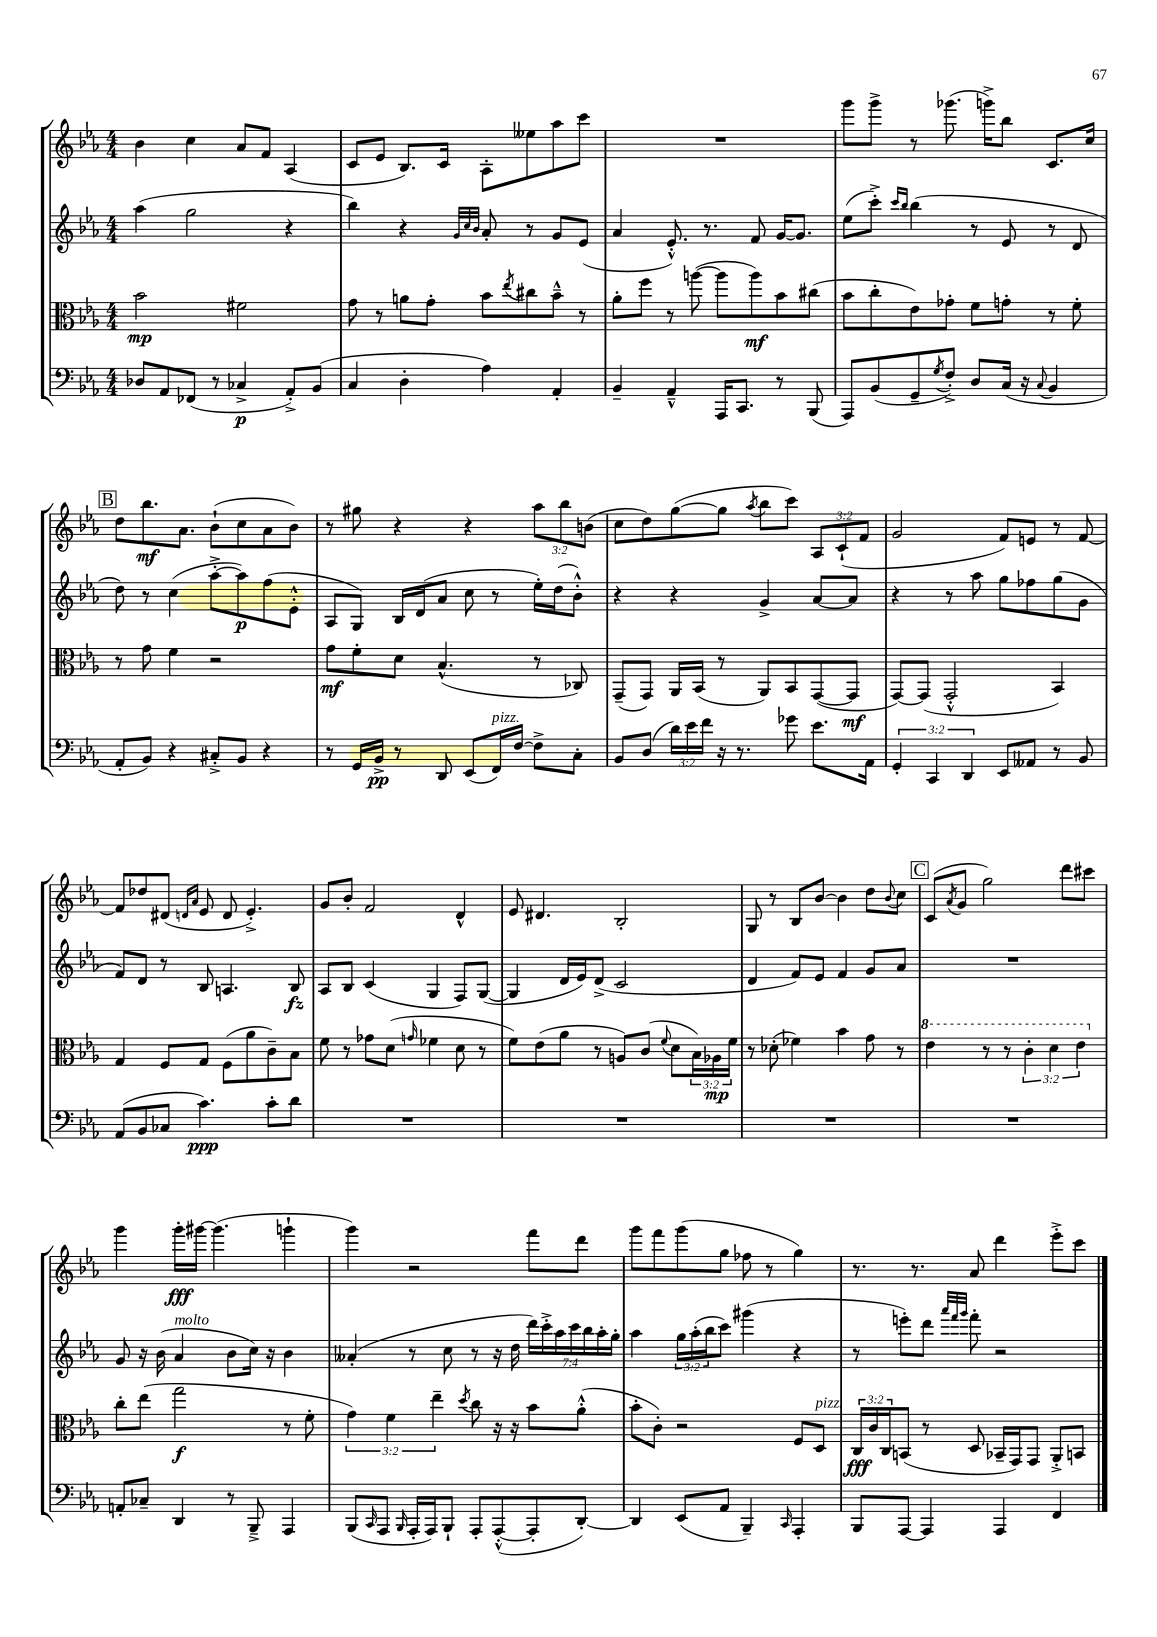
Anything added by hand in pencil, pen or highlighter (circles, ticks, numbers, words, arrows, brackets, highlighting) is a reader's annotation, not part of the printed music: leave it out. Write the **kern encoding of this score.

**kern	**dynam	**kern	**dynam	**kern	**dynam	**kern	**dynam
*part4	*part4	*part3	*part3	*part2	*part2	*part1	*part1
*staff4	*staff4	*staff3	*staff3	*staff2	*staff2	*staff1	*staff1
*clefF4	*	*clefC3	*	*clefG2	*	*clefG2	*
*k[b-e-a-]	*	*k[b-e-a-]	*	*k[b-e-a-]	*	*k[b-e-a-]	*
*M4/4	*	*M4/4	*	*M4/4	*	*M4/4	*
=92	=92	=92	=92	=92	=92	=92	=92
8D-X/L	.	2b-\	mp	(4aa-\	.	4b-\	.
8AA-/	.	.	.	.	.	.	.
(8FF-X/J	.	.	.	2gg\	.	4cc\	.
8r	.	.	.	.	.	.	.
4C-X^/	p	2f#X\	.	.	.	8a-/L	.
.	.	.	.	.	.	8f/J	.
8AA-'^/L)	.	.	.	4r	.	(4A-/	.
(8BB-/J	.	.	.	.	.	.	.
=93	=93	=93	=93	=93	=93	=93	=93
4C/	.	8g\	.	4bb-\)	.	8c/L	.
.	.	8r	.	.	.	8e-/J	.
4D'\	.	8an\L	.	4r	.	8.B-/L)	.
.	.	8g'\J	.	.	.	.	.
.	.	.	.	.	.	16c/Jk	.
.	.	.	.	32qqg/LLL	.	.	.
.	.	.	.	32qqcc/	.	.	.
.	.	.	.	32qqb-/JJJ	.	.	.
4A-\)	.	8b-\L	.	8a-'/	.	8A-'\L	.
.	.	8qee-/	.	.	.	.	.
.	.	8cc#X\	.	8r	.	8ee--X\	.
4AA-'/	.	8b-~^^\J	.	8g/L	.	8aa-\	.
.	.	8r	.	(8e-/J	.	8ccc\J	.
=94	=94	=94	=94	=94	=94	=94	=94
4BB-~/	.	8a-'\L	.	4a-/	.	1r	.
.	.	8ff\J	.	.	.	.	.
4AA-~^^/	.	8r	.	8.e-'^^/)	.	.	.
.	.	([8aan\	.	.	.	.	.
.	.	.	.	8.r	.	.	.
16AAA-/KL	.	8aa\L]	.	.	.	.	.
8.CC/J	.	.	.	.	.	.	.
.	.	8aa\)	mf	8f/	.	.	.
8r	.	8b-\	.	[16g/KL	.	.	.
.	.	.	.	8.g/J]	.	.	.
(8BBB-/	.	(8cc#X\J	.	.	.	.	.
=95	=95	=95	=95	=95	=95	=95	=95
8AAA-/L)	.	8b-\L	.	(8ee-\L	.	8ggg\L	.
(8BB-/	.	8cc'\	.	8ccc'^\J)	.	8ggg^\J	.
.	.	.	.	16qqccc/LL	.	.	.
.	.	.	.	16qqbb-/JJ	.	.	.
8GG~/	.	8e-\)	.	(4bb-\	.	8r	.
8qG/	.	.	.	.	.	.	.
8F'^/J)	.	8g-X'\J	.	.	.	(8.ggg-X\	.
8D/L	.	8f\L	.	8r	.	.	.
.	.	.	.	.	.	16gggn^\KL)	.
(16C/Jk	.	8gn'\J	.	8e-/	.	8bb-\J	.
16r	.	.	.	.	.	.	.
8qqC/	.	.	.	.	.	.	.
4BB-/	.	8r	.	8r	.	8.c/L	.
.	.	8f'\	.	8d/	.	.	.
.	.	.	.	.	.	16cc/Jk	.
!!LO:LB:g=z
!!LO:REH:place=s1:t=B
=96	=96	=96	=96	=96	=96	=96	=96
8AA-'/L	.	8r	.	8dd\)	.	8dd\L	.
8BB-/J)	.	8g\	.	8r	.	8.bb-\	mf
4r	.	4f\	.	(4cc\	.	.	.
.	.	.	.	.	.	8.a-\J	.
8C#X'^/L	.	2r	.	[8aa-'^\L	.	(8b-`\L	.
8BB-/J	.	.	.	8aa-\])	p	8cc\	.
4r	.	.	.	(8ff\	.	8a-\	.
.	.	.	.	8e-'^^\J	.	8b-\J)	.
=97	=97	=97	=97	=97	=97	=97	=97
8r	.	8g\L	mf	8A-/L	.	8r	.
16GG/LL	.	8f'\	.	8G/J)	.	8gg#X\	.
16BB-^/JJ	pp	.	.	.	.	.	.
8r	.	8d\J	.	16B-/LL	.	4r	.
.	.	.	.	(16d/J	.	.	.
8DD/	.	(4.B-^^/	.	8a-/J	.	.	.
(8EE-/L	.	.	.	8cc\	.	4r	.
!LO:TX:a:i:t=pizz.	!	!	!	!	!	!	!
16FF/L)	.	.	.	8r	.	.	.
[16F/JJ	.	.	.	.	.	.	.
8F^\L]	.	8r	.	16ee-'\LL)	.	12aa-\L	.
.	.	.	.	(16dd\J	.	.	.
.	.	.	.	.	.	12bb-\	.
8C'\J	.	8C-X/)	.	8b-'^^\J)	.	.	.
.	.	.	.	.	.	(12bn\J	.
=98	=98	=98	=98	=98	=98	=98	=98
8BB-/L	.	(8GG~/L	.	4r	.	8cc\L	.
(8D/J	.	8GG/J)	.	.	.	8dd\)	.
24d\LL)	.	16AA-/LL	.	4r	.	([8gg\	.
24e-\	.	.	.	.	.	.	.
.	.	(16BB-/JJ	.	.	.	.	.
24f\JJ	.	.	.	.	.	.	.
16r	.	8r	.	.	.	8gg\J]	.
8.r	.	.	.	.	.	.	.
.	.	.	.	.	.	8qaa-/	.
.	.	8AA-/L)	.	4g^/	.	8bb-\L	.
8g-X\	.	8BB-/	.	.	.	8ccc\J)	.
8.e-\L	.	([8GG/	.	[8a-/L	.	12A-/L	.
.	.	.	.	.	.	(12c`/	.
.	.	8GG/J]	mf	8a-/J]	.	.	.
.	.	.	.	.	.	12f/J	.
16AA-\Jk	.	.	.	.	.	.	.
=99	=99	=99	=99	=99	=99	=99	=99
6GG'/	.	[8GG/L)	.	4r	.	2g/	.
.	.	(8GG/J]	.	.	.	.	.
6CC/	.	.	.	.	.	.	.
.	.	2GG'^^/	.	8r	.	.	.
6DD/	.	.	.	.	.	.	.
.	.	.	.	8aa-\	.	.	.
8EE-/L	.	.	.	8gg\L	.	8f/L)	.
8AA--X/J	.	.	.	8ff-X\	.	8en/J	.
8r	.	4BB-/)	.	(8gg\	.	8r	.
8BB-/	.	.	.	8g\J	.	[8f/	.
!!LO:LB:g=z
=100	=100	=100	=100	=100	=100	=100	=100
(8AA-/L	.	4G/	.	8f/L)	.	8f/L]	.
8BB-/	.	.	.	8d/J	.	8dd-X/	.
8C-X/J	.	8F/L	.	8r	.	(8d#X/J	.
.	.	.	.	.	.	16qqdn/LL	.
.	.	.	.	.	.	16qqa-/JJ	.
4.c\)	ppp	8G/J	.	8B-/	.	8e-/	.
.	.	(8F\L	.	4.An/	.	8d/	.
.	.	8a-\	.	.	.	4.e-'^/)	.
8c'\L	.	8c~\)	.	.	.	.	.
8d\J	.	8B-\J	.	8B-/	fz	.	.
=101	=101	=101	=101	=101	=101	=101	=101
1r	.	8f\	.	8A-/L	.	8g/L	.
.	.	8r	.	8B-/J	.	8b-'/J	.
.	.	8g-X\L	.	(4c/	.	2f/	.
.	.	(8d\J	.	.	.	.	.
.	.	16qqgn/	.	.	.	.	.
.	.	4f-X\	.	4G/	.	.	.
.	.	8d\	.	8F/L)	.	4d^^/	.
.	.	8r	.	([8G/J	.	.	.
=102	=102	=102	=102	=102	=102	=102	=102
1r	.	8f\L)	.	4G/]	.	8e-/	.
.	.	(8e-\	.	.	.	4.d#X/	.
.	.	8a-\J	.	16d/LL	.	.	.
.	.	.	.	16e-/J)	.	.	.
.	.	8r	.	(8d^/J	.	.	.
.	.	8An/L)	.	2c/	.	2B-'/	.
.	.	(8c/J	.	.	.	.	.
.	.	8qqf/	.	.	.	.	.
.	.	8d\L	.	.	.	.	.
.	.	24B-\L)	.	.	.	.	.
.	.	24A-X\	mp	.	.	.	.
.	.	24f\JJ	.	.	.	.	.
=103	=103	=103	=103	=103	=103	=103	=103
1r	.	8r	.	4d/	.	8G/	.
.	.	(8d-X'\	.	.	.	8r	.
.	.	4f-X\)	.	8f/L)	.	8B-/L	.
.	.	.	.	8e-/J	.	[8b-/J	.
.	.	4b-\	.	4f/	.	4b-\]	.
.	.	8g\	.	8g/L	.	8dd\L	.
.	.	.	.	.	.	8qqb-/	.
.	.	8r	.	8a-/J	.	8cc\J	.
!!LO:REH:place=s1:t=C
=104	=104	=104	=104	=104	=104	=104	=104
*	*	*8va	*	*	*	*	*
1r	.	4ee-\	.	1r	.	(8c/L	.
.	.	.	.	.	.	8qa-/	.
.	.	.	.	.	.	8g/J	.
.	.	8r	.	.	.	2gg\)	.
.	.	8r	.	.	.	.	.
.	.	6cc'\	.	.	.	.	.
.	.	6dd\	.	.	.	.	.
.	.	.	.	.	.	8ddd\L	.
.	.	6ee-\	.	.	.	.	.
.	.	.	.	.	.	8ccc#X\J	.
!!LO:LB:g=z
=105	=105	=105	=105	=105	=105	=105	=105
*	*	*X8va	*	*	*	*	*
8AAn'/L	.	8cc'\L	.	8g/	.	4ggg\	.
8C-X~/J	.	(8ee-\J	.	16r	.	.	.
.	.	.	.	(16b-\	.	.	.
!	!	!	!	!LO:TX:a:i:t=molto	!	!	!
4DD/	.	2gg\	f	4a-/	.	16ggg'\LL	fff
.	.	.	.	.	.	[16ggg#X\JJ	.
.	.	.	.	.	.	(4.ggg#\]	.
8r	.	.	.	8b-\L	.	.	.
8BBB-~^/	.	.	.	16cc\Jk)	.	.	.
.	.	.	.	16r	.	.	.
4AAA-/	.	8r	.	4b-\	.	4gggn`\	.
.	.	8f'\	.	.	.	.	.
=106	=106	=106	=106	=106	=106	=106	=106
(8BBB-/L	.	6g\)	.	(4a--X'/	.	4ggg\)	.
16qqCC/	.	.	.	.	.	.	.
8AAA-/J	.	.	.	.	.	.	.
.	.	6f\	.	.	.	.	.
16qqBBB-/	.	.	.	.	.	.	.
16AAA-'/LL	.	.	.	8r	.	2r	.
16AAA-/J)	.	.	.	.	.	.	.
.	.	6ee-~\	.	.	.	.	.
8BBB-`/J	.	.	.	8cc\	.	.	.
.	.	8qdd/	.	.	.	.	.
8AAA-'/L	.	8cc\	.	8r	.	.	.
([8AAA-'^^/	.	16r	.	16r	.	.	.
.	.	16r	.	16dd\	.	.	.
8AAA-'/]	.	8b-\L	.	28ddd\LL)	.	8fff\L	.
.	.	.	.	28ccc'^\	.	.	.
.	.	.	.	28aa-\	.	.	.
.	.	.	.	28ccc\	.	.	.
[8DD'/J)	.	(8a-'^^\J	.	.	.	8ddd\J	.
.	.	.	.	28bb-\	.	.	.
.	.	.	.	28aa-'\	.	.	.
.	.	.	.	28gg'\JJ	.	.	.
=107	=107	=107	=107	=107	=107	=107	=107
4DD/]	.	8b-'\L	.	4aa-\	.	8ggg\L	.
.	.	8c'\J)	.	.	.	8fff\	.
(8EE-/L	.	2r	.	24gg\LL	.	(8ggg\	.
.	.	.	.	(24aa-'\	.	.	.
.	.	.	.	24bb-\J	.	.	.
8AA-/J	.	.	.	8ccc\J)	.	8gg\J	.
4BBB-~/)	.	.	.	(4ggg#X\	.	8ff-X\	.
.	.	.	.	.	.	8r	.
16qqCC/	.	.	.	.	.	.	.
4AAA-'/	.	8F/L	.	4r	.	4gg\)	.
!	!	!LO:TX:a:i:t=pizz.	!	!	!	!	!
.	.	8D/J	.	.	.	.	.
=108	=108	=108	=108	=108	=108	=108	=108
8BBB-/L	.	24C/LL	fff	8r	.	8.r	.
.	.	24c/	.	.	.	.	.
.	.	24C/J	.	.	.	.	.
[8AAA-/J	.	(8BBn/J	.	8eeen'\L)	.	.	.
.	.	.	.	.	.	8.r	.
4AAA-/]	.	8r	.	8ddd\J	.	.	.
.	.	.	.	32qqaaa-/LLL	.	.	.
.	.	.	.	32qqfff/	.	.	.
.	.	.	.	32qqggg/JJJ	.	.	.
.	.	8D/	.	8fff'\	.	8a-/	.
4AAA-/	.	16BB-X~/LL	.	2r	.	4ddd\	.
.	.	16GG/J)	.	.	.	.	.
.	.	8GG/J	.	.	.	.	.
4FF/	.	8AA-'^/L	.	.	.	8eee-'^\L	.
.	.	8BBn/J	.	.	.	8ccc\J	.
==	==	==	==	==	==	==	==
*-	*-	*-	*-	*-	*-	*-	*-
